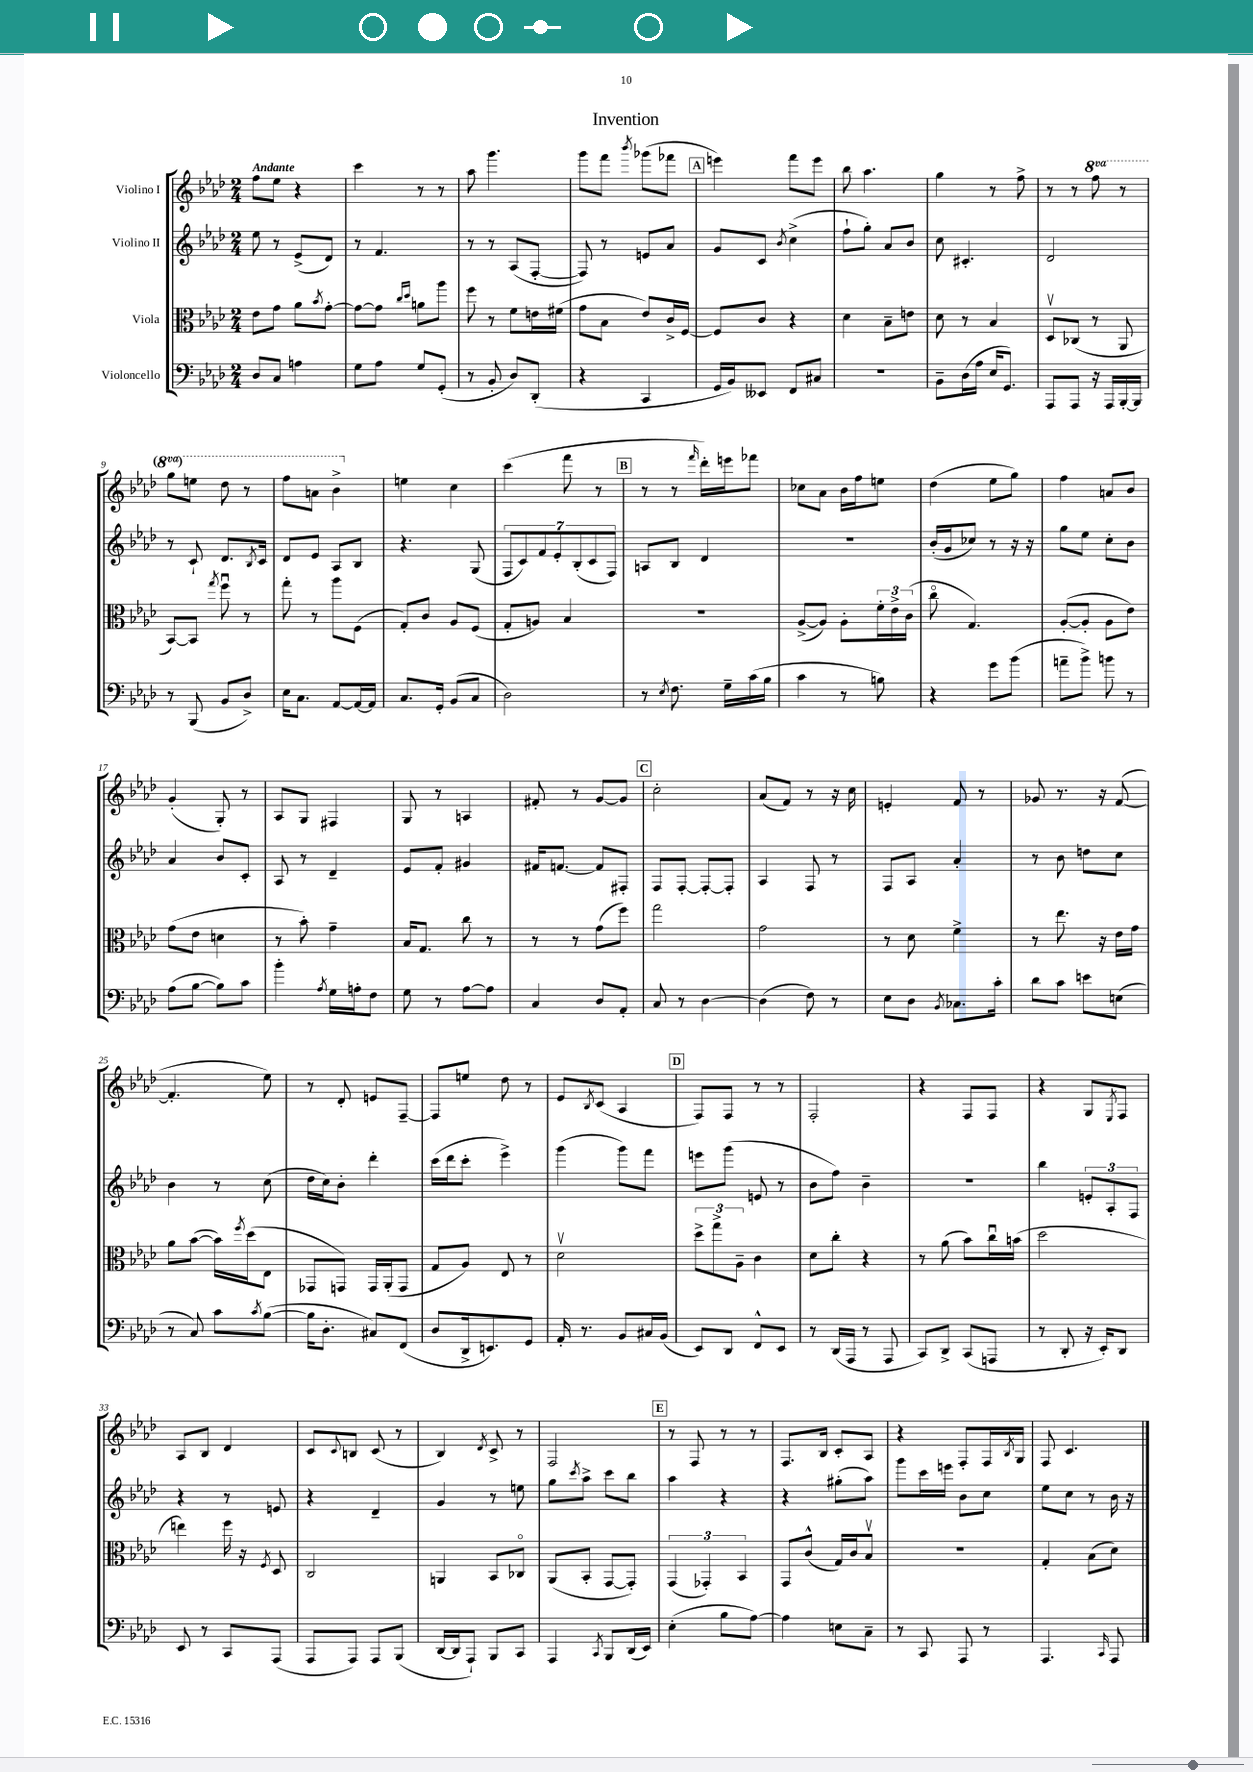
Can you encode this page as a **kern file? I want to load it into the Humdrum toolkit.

**kern	**kern	**kern	**kern
*part4	*part3	*part2	*part1
*staff4	*staff3	*staff2	*staff1
*I"Violoncello	*I"Viola	*I"Violino II	*I"Violino I
*clefF4	*clefC3	*clefG2	*clefG2
*k[b-e-a-d-]	*k[b-e-a-d-]	*k[b-e-a-d-]	*k[b-e-a-d-]
*M2/4	*M2/4	*M2/4	*M2/4
=1	=1	=1	=1
!	!	!	!LO:TX:a:B:t=Andante
8D-/L	8e-\L	8ee-\	8ff\L
8C/J	8g\J	8r	8ee-\J
4An\	8a-\L	(8e-^/L	4r
.	8qb-/	.	.
.	[8g'\J	8d-/J)	.
=2	=2	=2	=2
8G\L	8g\L_	8r	4ccc\
8A-\J	8g\J]	4.f/	.
.	16qqcc/LL	.	.
.	16qqdd-/JJ	.	.
8G/L	8an\L	.	8r
(8GG'/J	8aa-\J	.	8r
=3	=3	=3	=3
8r	8ff\	8r	8aa-\
8BB-'/	8r	8r	4.ggg\
8D-/L)	8f\L	(8A-/L	.
(8DD-'/J	16en\L	[8F'/J	.
.	(16f#X\JJ	.	.
=4	=4	=4	=4
4r	8g\L	8F/])	8ggg\L
.	8B-\J	8r	8fff\J
.	.	.	8qbbb-/
4CC/	8e-/L)	8en/L	(8ggg-X\L
.	16c^/L	8a-/J	8fff-X\J
.	[16F/JJ	.	.
!!LO:REH:place=s1:t=A
=5	=5	=5	=5
16GG/LL	8F/L]	8g/L	4eeen\)
16BB-/J)	.	.	.
8EE--X/J	8c/J	8c/J	.
.	.	8qb-/	.
8FF/L	4r	(4cc^\	8fff\L
8C#X/J	.	.	8eee\J
=6	=6	=6	=6
2r	4d-\	8ff`\L	8bb-\
.	.	8gg'\J)	4.aa-\
.	8B-~\L	8a-/L	.
.	8en\J	8b-/J	.
=7	=7	=7	=7
8BB-~\L	8d-\	8cc\	4gg\
(16D-\L	8r	4.c#X'/	.
16A-\JJ	.	.	.
16E-/KL	4B-/	.	8r
8.GG/J)	.	.	.
.	.	.	8ff^\
=8	=8	=8	=8
8AAA-/L	8D-v/L	2d-/	8r
8AAA-/J	(8C-X/J	.	8r
*	*	*	*8va
16r	8r	.	8fff\
16AAA-/LL	.	.	.
[16BBB-'/	8AA-/	.	8r
16BBB-/JJ]	.	.	.
!!LO:LB:g=z
=9	=9	=9	=9
8r	[8BB-/L)	8r	8ggg\L
(8BBB-/	8BB-/J]	8c`/	8eeen\J
.	8qgg/	.	.
8BB-/L	8ffu\	8.d-/L	8ddd-\
8D-^/J)	8r	.	8r
.	.	8qB-/	.
.	.	16c/Jk	.
=10	=10	=10	=10
16E-\KL	8gg'\	8d-/L	8fff\L
8.C\J	.	.	.
.	8r	8e-/J	8aan\J
[8AA-/L	8aa-\L	8A-/L	4bb-^\
16AA-/L_	(8F\J	8B-/J	.
16AA-/JJ]	.	.	.
=11	=11	=11	=11
*	*	*	*X8va
8.C/L	8G'/L)	4.r	4een\
.	8c/J	.	.
16GG'/Jk	.	.	.
(8BB-/L	8A-/L	.	4cc\
8C/J	(8F/J	(8G/	.
=12	=12	=12	=12
2D-\)	8G'/L	14F/L	(4ccc\
.	.	14c/)	.
.	8An/J)	.	.
.	.	14f/	.
.	.	14e-'/	.
.	4B-/	.	8fff\
.	.	(14B-'/	.
.	.	14c/	.
.	.	.	8r
.	.	14F/J)	.
!!LO:REH:place=s1:t=B
=13	=13	=13	=13
8r	2r	8An/L	8r
8qE-/	.	.	.
8.F\	.	8B-/J	8r
.	.	.	16qqfff/
.	.	4d-/	16ddd-'\LL)
16G~\LL	.	.	16eeen\J
(16c\	.	.	8fff-X\J
16B-\JJ	.	.	.
=14	=14	=14	=14
4c\	([8A-^/L	2r	8cc-X\L
.	8A-/J])	.	8a-\J
8r	8A-'\L	.	16b-\LL
.	.	.	16ff\J
8Bn\)	24f'\L	.	8een\J
.	24e-^\	.	.
.	(24c\JJ	.	.
=15	=15	=15	=15
4r	8cc\	(16b-'/LL	(4dd-\
.	.	16g/J	.
.	4.G/)	8cc-X/J)	.
8g\L	.	8r	8ee-\L
(8b-\J	.	16r	8gg\J)
.	.	16r	.
=16	=16	=16	=16
8an~\L	([8A-'/L	8gg\L	4ff\
8b-^\J)	8A-'/J]	8ee-\J	.
8bn\	8A-\L	8cc'\L	8an/L
8r	8e-\J)	8b-\J	8b-/J
!!LO:LB:g=z
=17	=17	=17	=17
(8A-\L	(8g\L	4a-/	(4g'/
[8B-\J	8e-\J	.	.
8B-\L])	4dn\	8b-/L	8G'/)
8c\J	.	8c'/J	8r
=18	=18	=18	=18
4b-'\	8r	8A-/	8A-/L
.	8b-'\)	8r	8G/J
8qA-/	.	.	.
16G\LL	4g~\	4d-~/	4F#X/
16An'\J	.	.	.
8F\J	.	.	.
=19	=19	=19	=19
8G\	16B-/KL	8e-/L	8G/
.	8.G/J	.	.
8r	.	8f'/J	8r
[8A-\L	8cc\	4g#X/	4An/
8A-\J]	8r	.	.
=20	=20	=20	=20
4C/	8r	16f#X/KL	8f#X'/
.	.	[8.fn/J	.
.	8r	.	8r
8D-/L	(8g\L	8f/L]	[8g/L
8AA-'/J	8ff\J)	8F#X'/J	8g/J]
!!LO:REH:place=s1:t=C
=21	=21	=21	=21
8C/	2gg\	8F/L	2cc'\
8r	.	[8F'/J	.
[4D-\	.	8F'/L_	.
.	.	8F'/J]	.
=22	=22	=22	=22
(4D-\]	2g\	4A-/	(8a-/L
.	.	.	8f/J)
8F\)	.	8F/	8r
8r	.	8r	16r
.	.	.	16cc\
=23	=23	=23	=23
8E-\L	8r	8F/L	4en'/
8D-\J	8d-\	8A-/J	.
8qBB-/	.	.	.
8.C-X\L	4f^\	4a-'/	8f/
.	.	.	8r
16c'\Jk	.	.	.
=24	=24	=24	=24
8d-\L	8r	8r	8g-X/
8c\J	8.ee-\	8b-\	8.r
8en\L	.	8ddn\L	.
.	16r	.	16r
(8En\J	16e-\LL	8cc\J	([8f/
.	16g\JJ	.	.
!!LO:LB:g=z
=25	=25	=25	=25
8r	8a-\L	4b-\	4.f'/]
8C/)	([8b-\J	.	.
8c\L	16b-\LL])	8r	.
.	8qff/	.	.
.	(16dd-\J	.	.
8qc/	.	.	.
([8B-\J	8E-\J	(8cc\	8ee-\)
=26	=26	=26	=26
16B-\KL]	8GG-X/L	16dd-\LL	8r
8.D-'\J	.	16cc\J)	.
.	8GGn/J)	8b-'\J	8d-'/
8C#X/L)	16GG/LL	4ddd-'\	8en/L
.	(16AA-'/J	.	.
(8FF/J	8GG/J	.	[8F~/J
=27	=27	=27	=27
8D-/L	8G/L	(16ccc\LL	8F/L]
.	.	16ddd-\J	.
16DD-^/k	8A-/J)	8ccc'\J	8een/J
8.EEn/)	.	.	.
.	8E-/	4eee-^\)	8dd-\
8GG/J	8r	.	8r
=28	=28	=28	=28
16AA-'/	2d-v\	(4ggg\	8e-/L
8.r	.	.	.
.	.	.	8qB-/
.	.	.	(8c/J
8BB-/L	.	8ggg\L)	4A-/
16C#X/L	.	8fff\J	.
(16BB-/JJ	.	.	.
!!LO:REH:place=s1:t=D
=29	=29	=29	=29
8EE-/L)	12dd-^\L	8eeen\L	8F/L)
.	12gg^\	.	.
8DD-/J	.	(8ggg\J	8F/J
.	12A-~\J	.	.
8FF^^/L	4c\	8en/	8r
8EE-/J	.	8r	8r
=30	=30	=30	=30
8r	8d-\L	8b-\L	2F'/
(16DD-/LL	8cc'\J	8ff\J)	.
16AAA-/JJ	.	.	.
8r	4r	4b-~\	.
8AAA-/	.	.	.
=31	=31	=31	=31
8CC/L)	8r	2r	4r
8DD-^/J	(8a-\	.	.
(8CC/L	8b-\L)	.	8F/L
8AAAn/J	16ccu\L	.	8F/J
.	(16bn\JJ	.	.
=32	=32	=32	=32
8r	2dd-\	4bb-\	4r
8DD-'/	.	.	.
16r	.	12en'/L	8G/L
16EE-'/KL)	.	.	.
.	.	12A-'/	.
.	.	.	8qE-/
8DD-/J	.	.	8F/J
.	.	12F/J	.
!!LO:LB:g=z
=33	=33	=33	=33
8EE-/	4een\)	4r	8A-/L
8r	.	.	8B-/J
8CC/L	16ff\	8r	4d-/
.	16r	.	.
.	8qF/	.	.
(8AAA-/J	8D-/	8en/	.
=34	=34	=34	=34
8AAA-/L	2C/	4r	8c/L
.	.	.	8qqc/
8AAA-/J)	.	.	8Bn/J
8AAA-/L	.	4d-~/	(8c/
(8BBB-/J	.	.	8r
=35	=35	=35	=35
[16DD-/LL	4AAn/	4g/	4B-/)
16DD-/J]	.	.	.
8AAA-`/J)	.	.	.
.	.	.	8qd-/
8BBB-/L	8BB-/L	8r	8c^/
8CC/J	8C-X/J	8een\	8r
=36	=36	=36	=36
4AAA-/	(8AA-/L	8gg\L	2F/
.	.	8qccc/	.
.	8BB-'/J	8aa-^\J	.
8qCC/	.	.	.
8BBB-/L	[8GG/L	8ccc\L	.
(16DD-/L	8GG'/J])	8bb-\J	.
16EE-/JJ)	.	.	.
!!LO:REH:place=s1:t=E
=37	=37	=37	=37
(4E-'\	(6GG/	4aa-\	8r
.	.	.	8F/
.	6GG-X'/)	.	.
8B-\L	.	4r	8r
.	6BB-/	.	.
[8A-\J)	.	.	8r
=38	=38	=38	=38
4A-\]	8GG/L	4r	8.F/L
.	(8c^^/J	.	.
.	.	.	16B-/Jk
8En\L	16G/LL)	(8gg#X'\L	8c'/L
.	16c/J	.	.
8C~\J	8B-v/J	8aa-\J)	8A-/J
=39	=39	=39	=39
8r	2r	8ggg\L	4r
8CC/	.	16ccc\L	.
.	.	16eeen\JJ	.
8AAA-/	.	8b-\L	8F'/L
8r	.	8cc\J	16F/L
.	.	.	8qB-/
.	.	.	16G/JJ
=40	=40	=40	=40
4.AAA-/	4G'/	8ee-\L	8F/
.	.	8cc\J	4.c/
.	(8B-\L	8r	.
16qqCC/	.	.	.
8AAA-/	8d-\J)	16b-\	.
.	.	16r	.
==	==	==	==
*-	*-	*-	*-
